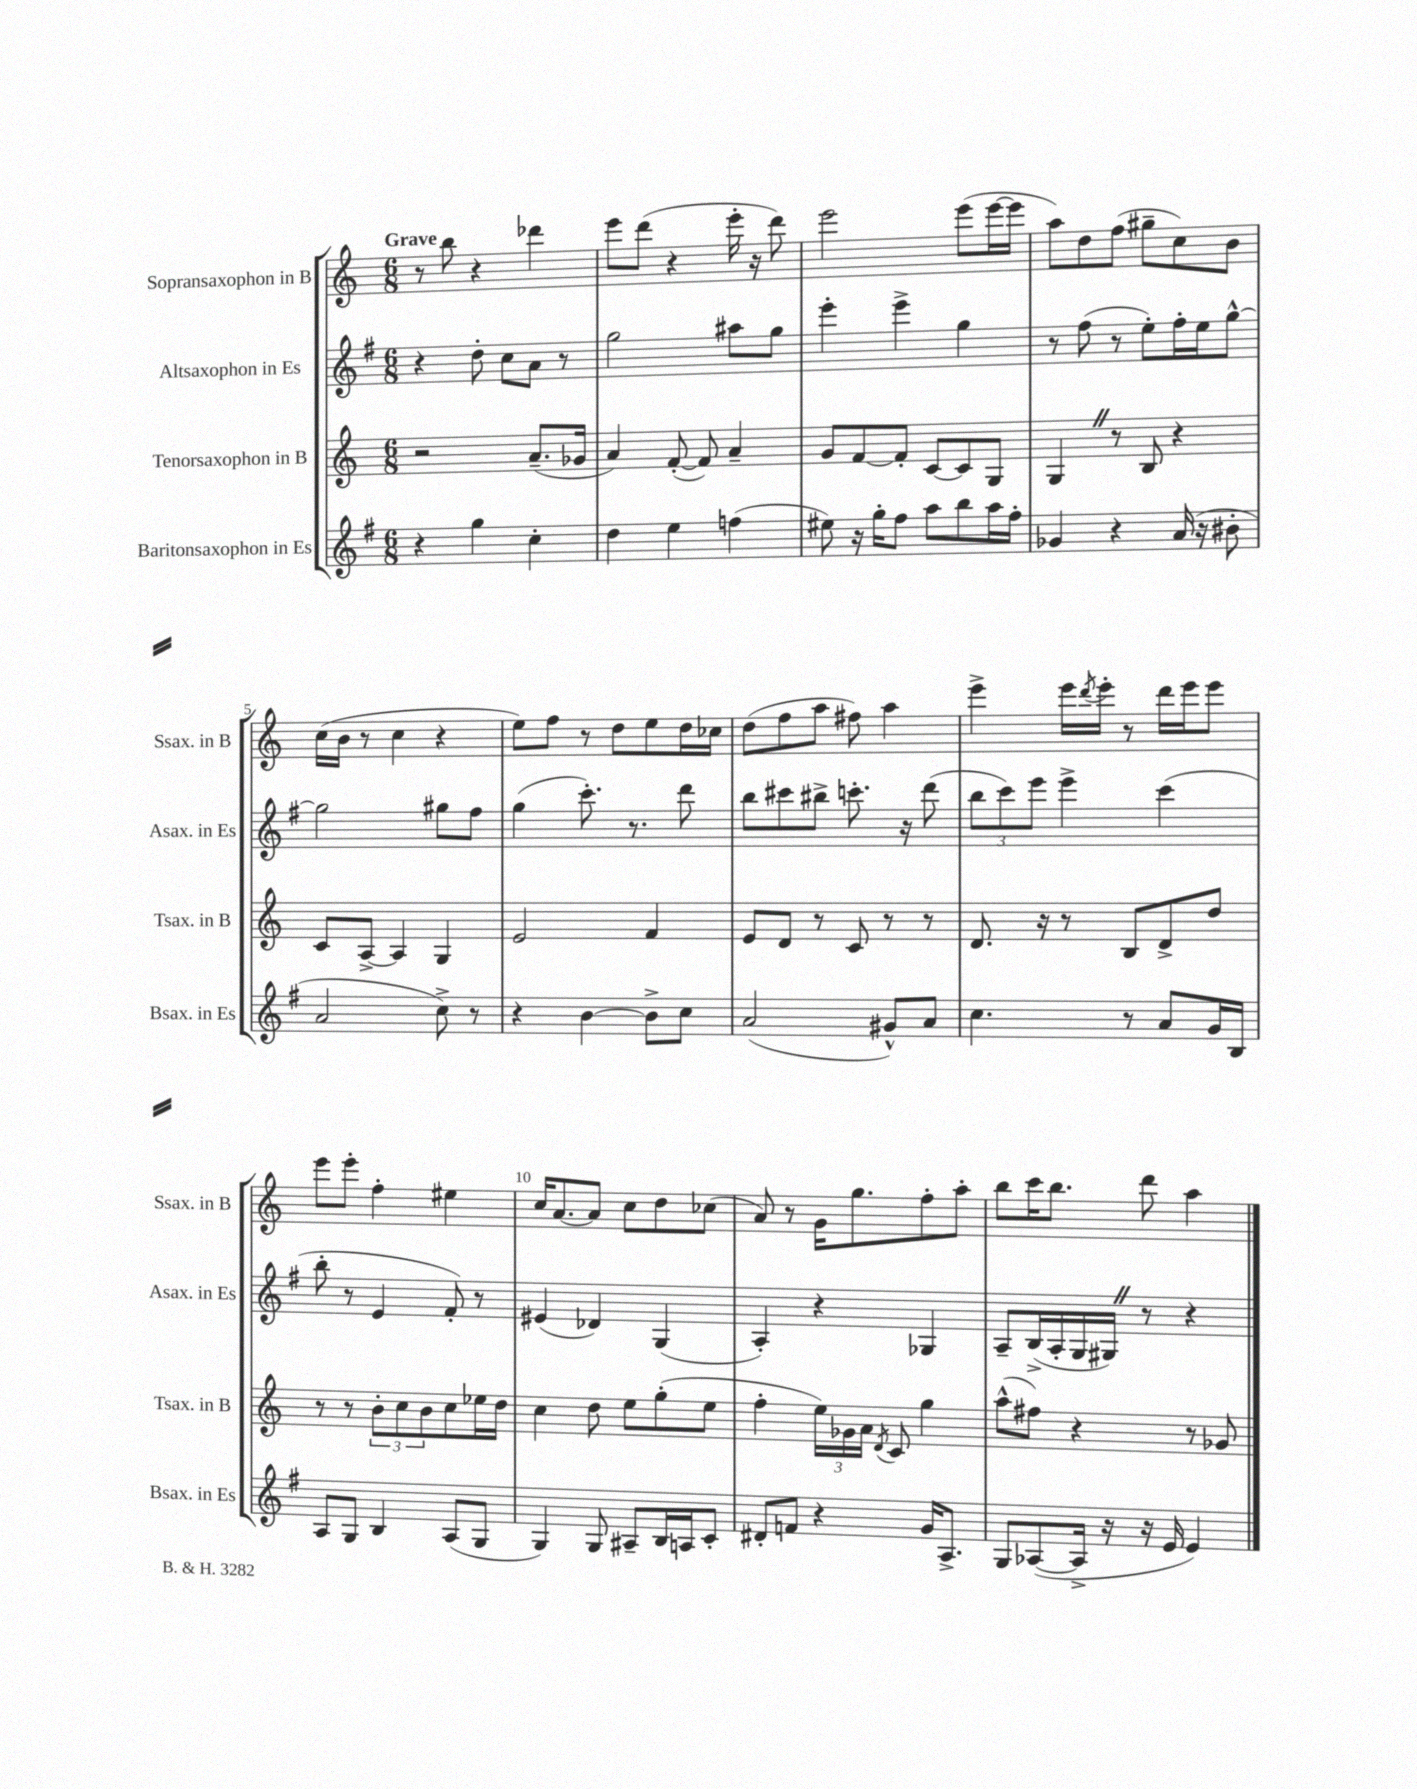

**kern	**kern	**kern	**kern
*staff4	*staff3	*staff2	*staff1
*clefG2	*clefG2	*clefG2	*clefG2
*k[f#]	*k[]	*k[f#]	*k[]
*M6/8	*M6/8	*M6/8	*M6/8
4r	2r	4r	8r
.	.	.	8bb
4gg	.	8dd'	4r
.	.	8cc	.
4cc'	(8.a~	8a	4ddd-
.	.	8r	.
.	16g-	.	.
=	=	=	=
4dd	4a)	2gg	8eee
.	.	.	(8ddd
4ee	([8f'	.	4r
.	8f])	.	.
(4ff	4a~	8aa#	16eee'
.	.	.	16r
.	.	8gg	8ddd)
=	=	=	=
8ee#)	8g	4eee'	2eee
16r	[8f	.	.
16gg'	.	.	.
8ff#	8f']	4eee^	.
8aa	[8c	.	.
8bb	8c]	4gg	(8eee
16aa	8G	.	[16eee
16ff#'	.	.	16eee]
=	=	=	=
4g-	4G	8r	8aa)
.	.	(8ff#	8dd
4r	8r	8r	(8ff
.	8B	8ee')	8gg#~
(16a	4r	16ff#'	8cc)
16r	.	16ee	.
8b#'	.	[8gg^^	8b
=	=	=	=
2a	8c	2gg]	(16cc
.	.	.	16b
.	[8A^	.	8r
.	4A]	.	4cc
8cc^)	4G	8gg#	4r
8r	.	8ff#	.
=	=	=	=
4r	2e	(4gg	8ee)
.	.	.	8ff
[4b	.	8.ccc')	8r
.	.	.	8dd
.	.	8.r	.
8b^]	4f	.	8ee
8cc	.	8ddd	16dd
.	.	.	16cc-
=	=	=	=
(2a	8e	8bb	(8dd
.	8d	8ccc#	8ff
.	8r	8bb#^	8aa
.	8c	8.ccc'	8ff#)
8g#^^)	8r	.	4aa
.	.	16r	.
8a	8r	(8ddd	.
=	=	=	=
4.cc	8.d	12bb	4eee^
.	.	12ccc)	.
.	.	12eee	.
.	16r	.	.
.	8r	4eee^	16eee
.	.	.	8qddd
.	.	.	16eee'
8r	8B	.	8r
8a	8d^	(4ccc	16ddd
.	.	.	16eee
16g	8dd	.	8eee
16B	.	.	.
=	=	=	=
8A	8r	8bb'	8eee
8G	8r	8r	8eee'
4B	12b'	4e	4ff'
.	12cc	.	.
.	12b	.	.
(8A	8cc	8f#')	4ee#
8G	16ee-	8r	.
.	16dd	.	.
=	=	=	=
4G)	4cc	(4e#	16cc
.	.	.	[8.a
8G	8dd	4d-)	8a]
8A#~	8ee	.	8cc
16B	(8gg'	(4G	8dd
16A	.	.	.
8c'	8ee	.	(8cc-
=	=	=	=
8d#'	4ff'	4A')	8a)
8f	.	.	8r
4r	24ee)	4r	16g
.	24g-	.	.
.	.	.	8.gg
.	24a	.	.
.	8qd	.	.
.	8c	.	.
16g	4gg	4G-	8ff'
8.A^	.	.	.
.	.	.	8aa'
=	=	=	=
8G	(8aa^^	8A~	8bb
([8A-	8ff#)	(16B^	16ccc
.	.	16A'	8.bb
16A-^]	4r	16G	.
16r	.	16G#)	.
16r	.	8r	8ddd
16e	.	.	.
4e)	8r	4r	4aa
.	8g-	.	.
==	==	==	==
*-	*-	*-	*-
